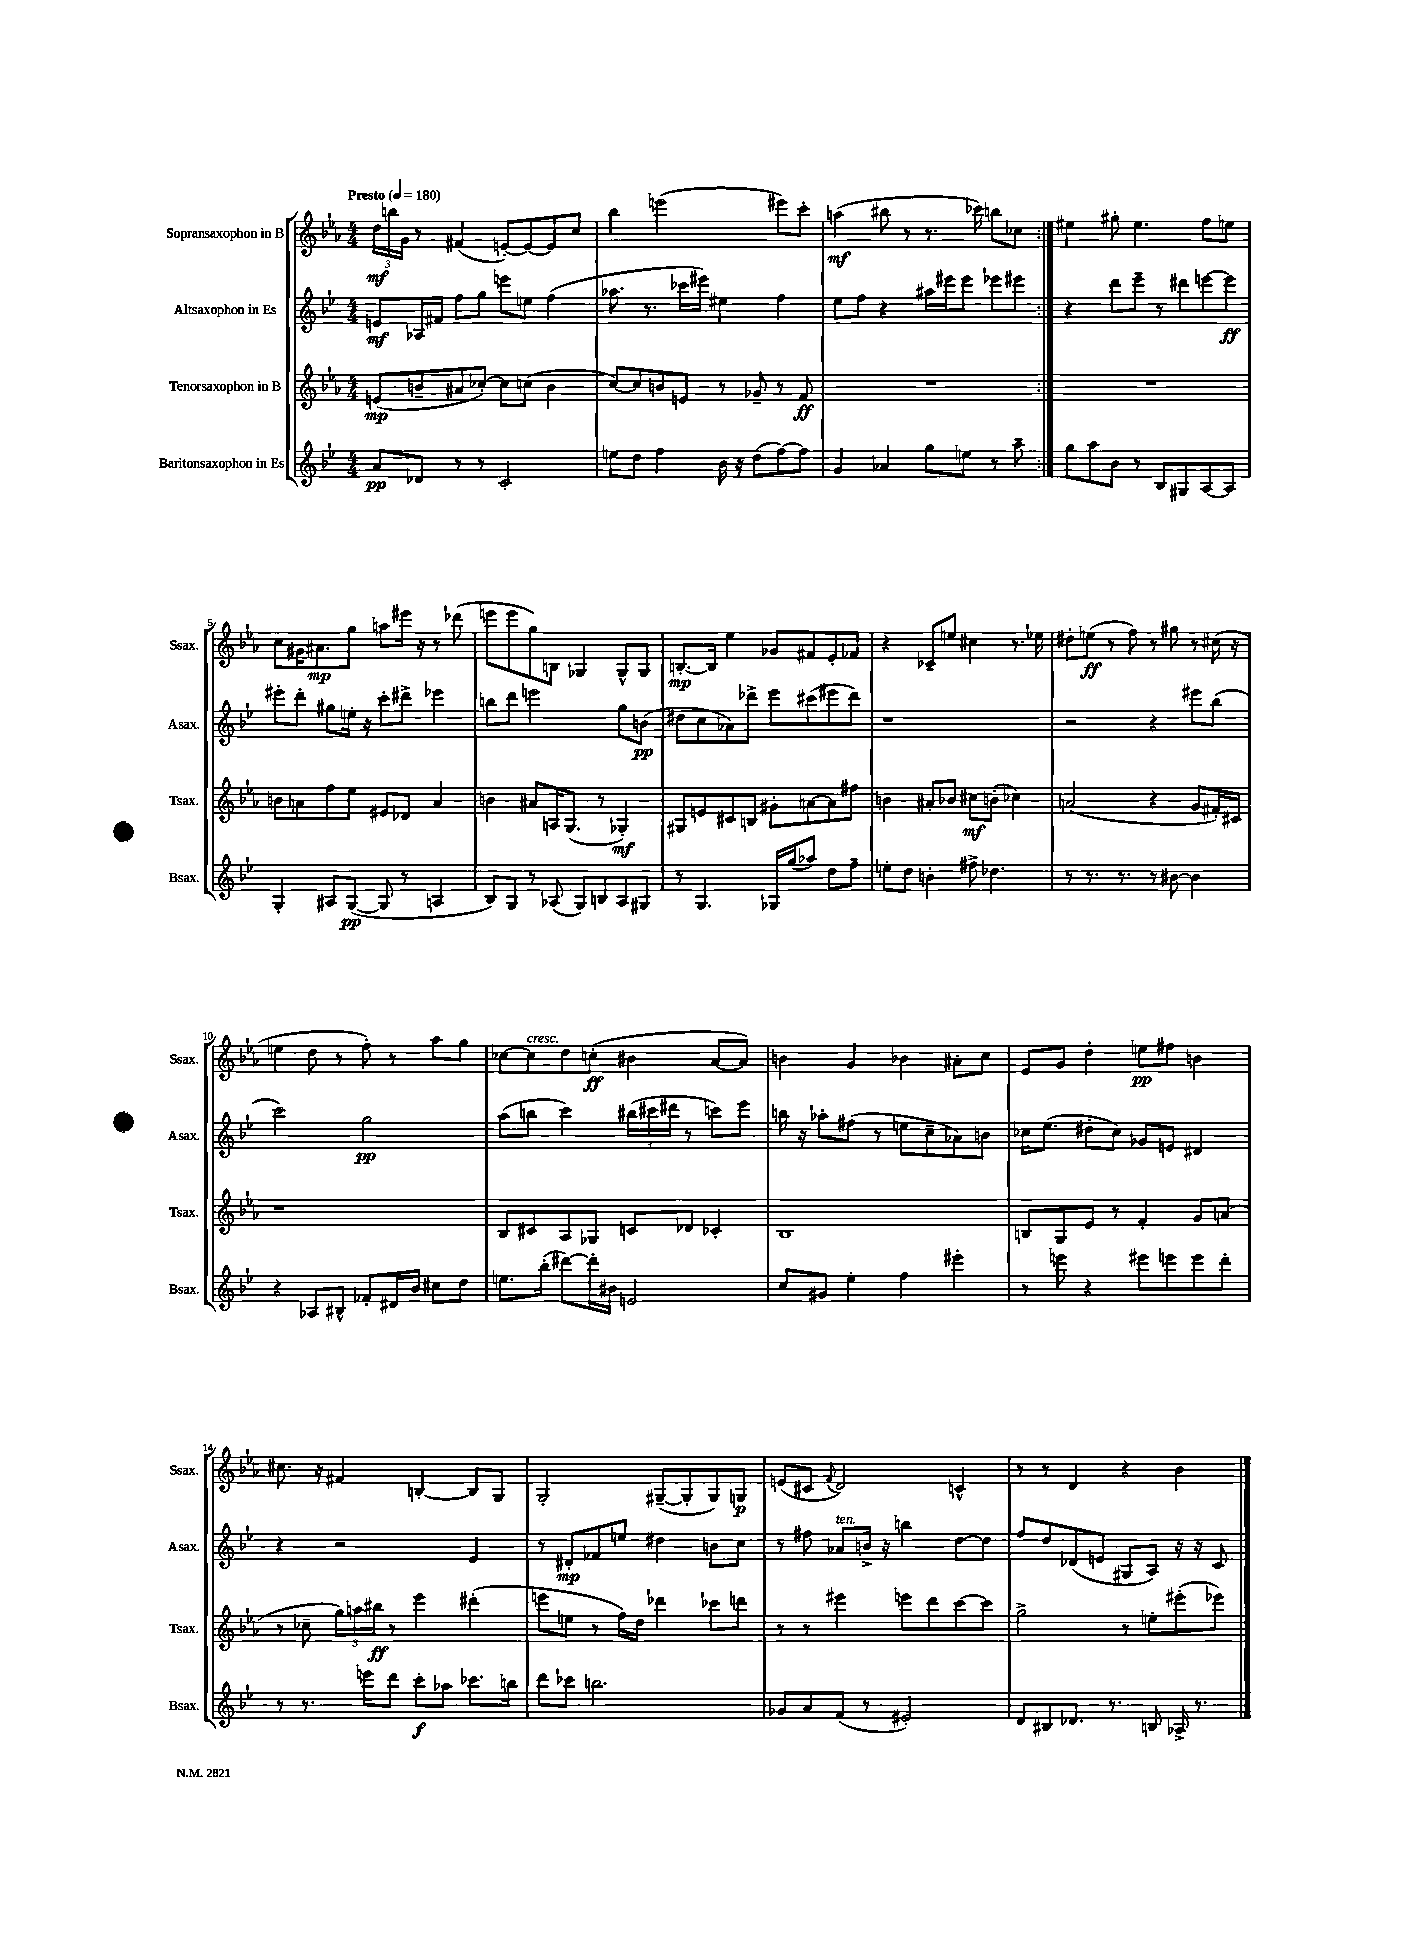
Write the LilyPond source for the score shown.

<<
\new StaffGroup <<
\new Staff = "s0" \with { instrumentName = "Sopransaxophon in B" shortInstrumentName = "Ssax." } {
    \clef treble \key ees \major \numericTimeSignature \time 4/4 \tempo "Presto" 4 = 180
    \repeat volta 2 { \tuplet 3/2 { d''16\mf b''16 g'16 } r8 fis'4( e'8~-.) e'8~ e'8 c''8 |
    bes''4 e'''2( eis'''8) c'''8-. |
    a''4\mf( bis''8 r8 r8. ces'''16) b''8 ces''8 | }
    eis''4 gis''8-. eis''4. f''8 e''8 |
    c''8 gis'16 ais'8.\mp g''8 a''8 eis'''16 r16 r8 des'''8( |
    e'''8 e'''8 g''8) b8 ges4 ges8-^ ges8 |
    b8.~-.\mp b16 ees''4 ges'8 fis'8 ees'8-. fes'8 |
    r4 ces'8-- e''8 cis''4 r8. ees''16 |
    dis''8-. e''8\ff( r8 f''8) r8 gis''8 r8 cis''16( r16 |
    e''4 d''8 r8 f''8-.) r8 aes''8 g''8 |
    ces''8~ ces''8^\markup { \italic "cresc." } d''8 c''8-.\ff( bis'4 aes'8~ aes'8) |
    b'4 g'4 bes'4 ais'8-. c''8 |
    ees'8 g'8 d''4-. e''8\pp fis''8 b'4 |
    cis''8. r16 fis'4 b4~-. b8 g8 |
    g2-. gis8~--( gis8-. gis8) g8\p |
    e'8( cis'8 \appoggiatura { f'8 } d'2) c'4-^ |
    r8 r8 d'4 r4 bes'4 \bar "|." |
}
\new Staff = "s1" \with { instrumentName = "Altsaxophon in Es" shortInstrumentName = "Asax." } {
    \clef treble \key bes \major \numericTimeSignature \time 4/4
    \repeat volta 2 { e'8\mf aes16 fis'16 f''8 g''8 e'''8 e''8 f''4( |
    aes''8. r8. ces'''16 eis'''16) eis''4 f''4 |
    ees''8 f''8 r4 ais''16 eis'''16 eis'''8 ees'''8 eis'''8 | }
    r4 d'''8 ees'''8-- r8 dis'''8 e'''8~ e'''8\ff |
    eis'''8-. d'''8-. gis''8 e''16-. r16 c'''8-. dis'''8-> ees'''4 |
    b''8 d'''8 e'''2 g''8 b'8\pp( |
    dis''8 c''8 aes'8) des'''8-> ees'''8 cis'''8( eis'''8 des'''8) |
    r1 |
    r2 r4 eis'''8 bes''8( |
    c'''2) g''2\pp |
    a''8( b''8 c'''4) \tuplet 3/2 { bis''16( cis'''16 dis'''16 } r8 c'''8) ees'''8 |
    b''16 r16 aes''8-. fis''8( r8 e''8 c''8-- aes'8) b'8 |
    ces''16 ees''8.( dis''8-. ces''8) ges'8 e'8 dis'4 |
    r4 r2 ees'4 |
    r8 dis'8-.\mp fes'8 e''8 dis''4 b'8 c''8 |
    r8 fis''8 aes'8^\markup { \italic "ten." } b'16-> r16 b''4 d''8~ d''8 |
    f''8 d''8 des'8( e'8 gis8 a8) r16 r16 c'8 \bar "|." |
}
\new Staff = "s2" \with { instrumentName = "Tenorsaxophon in B" shortInstrumentName = "Tsax." } {
    \clef treble \key ees \major \numericTimeSignature \time 4/4
    \repeat volta 2 { e'8\mp( b'8-- ais'8 ces''8~-.) ces''8 c''8( b'4 |
    c''8~) c''8 b'8 e'8 r8 ges'8-- r8 f'8\ff |
    R1 | }
    R1 |
    b'8 a'8 f''8 ees''8 eis'8 des'8 a'4 |
    b'4 ais'8 a16 g8.( r8 ges4-.\mf) |
    gis8 e'8 cis'8 b8 gis'8-. a'8~ a'8 fis''8 |
    b'4 ais'8-. bes'8 cis''8\mf b'8-.( ces''4) |
    a'2( r4 g'8 fis'16-.) cis'16 |
    r1 |
    bes8 cis'8 aes8 ges8 c'8 des'8 ces'4-. |
    bes1 |
    b8 g8 ees'8 r8 f'4-. g'8 a'8( |
    r8 ces''8-- \tuplet 3/2 { g''16) a''16 bis''16\ff } r8 ees'''4 dis'''4-.( |
    e'''8 e''8 r8 f''16) d''16 des'''4 ces'''8 d'''8 |
    r8 r8 eis'''4 e'''8 d'''8 c'''8~ c'''8 |
    g''2-> r8 e''8-. eis'''8-.( ees'''8) \bar "|." |
}
\new Staff = "s3" \with { instrumentName = "Baritonsaxophon in Es" shortInstrumentName = "Bsax." } {
    \clef treble \key bes \major \numericTimeSignature \time 4/4
    \repeat volta 2 { a'8\pp des'8 r8 r8 c'2-. |
    e''8 d''8 f''4 bes'16 r16 d''8( f''8~) f''8 |
    g'4 aes'4 g''8 e''8 r8 a''8-- | }
    g''8 a''8 bes'8 r8 bes8 gis8 a8~ a8 |
    g4-. ais8 g8~\pp( g8 r8 a4 |
    bes8) g8 r8 aes8( g8) b8 aes8 gis8 |
    r8 g4. ges16 g''16( aes''8) d''8 f''8-- |
    e''8-. d''8 b'4-. fis''8-> des''4. |
    r8 r8. r8. r8 bis'8~ bis'4 |
    r4 aes8 bis8-^ fes'8-. dis'16 bes'16 cis''8 d''8 |
    e''8. bes''16-.( dis'''8~) dis'''16-. bis'16 e'2 |
    c''8 gis'8 ees''4-. f''4 eis'''4-. |
    r8 e'''8 r4 eis'''8 e'''8 e'''8 d'''8-. |
    r8 r8. e'''16 d'''8 c'''8-.\f aes''8 ces'''8. b''16 |
    d'''8 ces'''8 b''2. |
    ges'8 a'8 f'8( r8 eis'2-.) |
    d'8 bis8 des'8. r8. b8 aes16-> r8. \bar "|." |
}
>>
>>
